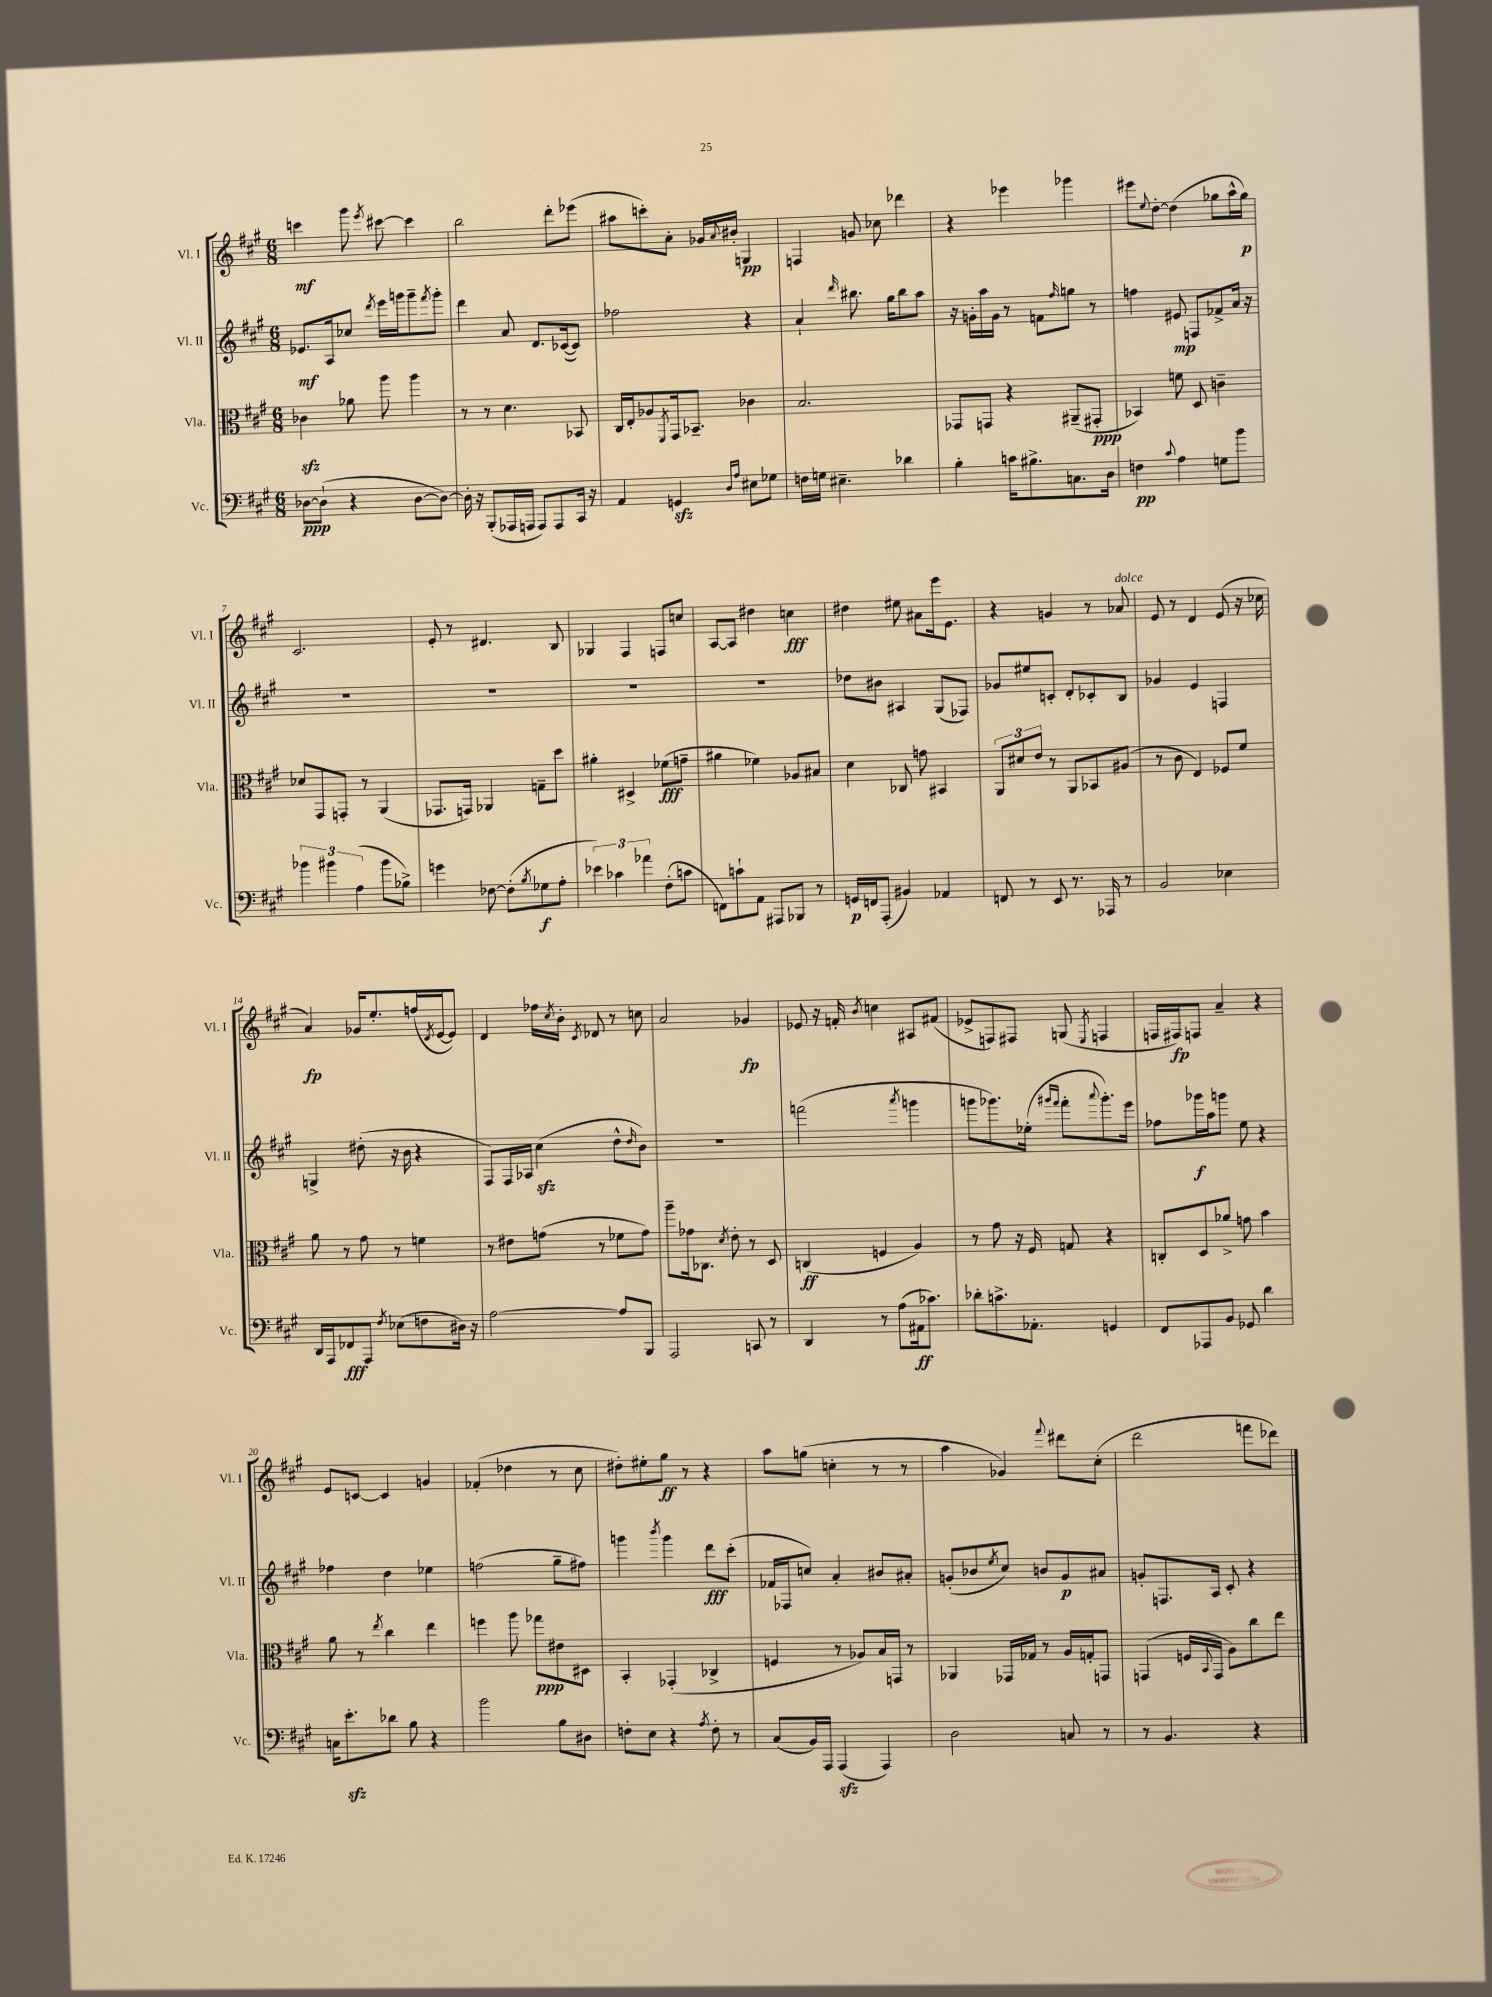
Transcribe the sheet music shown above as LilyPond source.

<<
\new StaffGroup <<
\new Staff = "s0" \with { instrumentName = "Vl. I" shortInstrumentName = "Vl. I" } {
    \clef treble \key a \major \numericTimeSignature \time 6/8
    c'''4\mf gis'''8 \acciaccatura { e'''8 } cis'''8~ cis'''4 |
    b''2 d'''8-. ees'''8( |
    ais''8 c'''8-.) a'8-. ges'16 \appoggiatura { a'8 } bis'16-. g4\pp |
    f4 g'8 ces''8 des'''4 |
    r4 ees'''4 ges'''4 |
    eis'''8 \appoggiatura { e''8 } d''8~-. d''4( ges''8 a''16-^ ges''16\p) |
    cis'2. |
    e'8-. r8 dis'4. b8 |
    ges4 fis4 f8 c''8 |
    a8~ a8 dis''4 c''4\fff |
    dis''4 eis''8 ais'8 e'''16 e'8. |
    r4 g'4 r8 aes'8^\markup { \italic "dolce" } |
    e'8 r8 d'4 e'8( r16 ces''16 |
    a'4\fp) ges'16 e''8.-. f''16( \acciaccatura { d'8 } e'16~ e'8) |
    d'4 fes''16 \acciaccatura { cis''8 } b'16-. \acciaccatura { cis'8 } des'8 r8 c''8 |
    a'2 ges'4\fp |
    ees'8 r16 f'16-. \acciaccatura { b'8 } c''4 ais8 fis'8( |
    ees'8-> f8) fis8 g8( \acciaccatura { e8 } f4 |
    f16 fis16\fp) f8 a'4-- r4 |
    e'8 c'8~ c'4 g'4 |
    fes'4-.( des''4 r8 cis''8 |
    dis''8-.) eis''8-. gis''8\ff r8 r4 |
    a''8 g''8( c''4-. r8 r8 |
    a''4 ges'4) \appoggiatura { fis'''8 } dis'''8 cis''8-.( |
    d'''2 f'''8 des'''8) \bar "|." |
}
\new Staff = "s1" \with { instrumentName = "Vl. II" shortInstrumentName = "Vl. II" } {
    \clef treble \key a \major \numericTimeSignature \time 6/8
    ees'8.\mf a16 ces''8 \acciaccatura { d'''8 } e'''16 g'''16 g'''8-- \acciaccatura { fis'''8 } g'''8-. |
    d'''4 a'8 d'8. ces'16~( ces'8) |
    fes''2 r4 |
    a'4-! \grace { d'''16 } bis''8. gis''16 bis''8 a''8 |
    r16 g'16-. a''16 g'16 r8 f'8 \grace { fis''16 } g''8 r8 |
    f''4 eis'8\mp f8 fes'8-> a'16 r16 |
    R2. |
    R2. |
    R2. |
    R2. |
    des''8 bis'8 ais4 gis8( fes8) |
    ges'8 eis''8 c'8-. d'8-. ces'8-. b8 |
    ges'4 e'4 f4 |
    g4-> dis''8-.( r16 b'16 r4 |
    fis8) fis16 aes16 cis''4\sfz( d''8-^ \grace { d''16 } b'8) |
    R2. |
    f'''2( \acciaccatura { a'''8 } g'''4 |
    g'''8 ges'''8.) ees''16-.( \grace { gis'''16 fis'''16 } fis'''8-. \appoggiatura { a'''8 } gis'''8.-.) e'''16 |
    fes''8 ges'''16\f a''16 g'''8 e''8 r4 |
    fes''4 d''4 ees''4 |
    f''2( gis''8-- fis''8) |
    g'''4 \acciaccatura { b'''8 } g'''4 d'''8\fff cis'''8-.( |
    fes'16 fes16 c''8) a'4-. bis'8 ais'8-. |
    g'8-.( bes'8 \acciaccatura { e''8 } cis''8) b'8 g'8\p ais'8 |
    g'8-. f8. a16 cis'8-. r4 \bar "|." |
}
\new Staff = "s2" \with { instrumentName = "Vla." shortInstrumentName = "Vla." } {
    \clef alto \key a \major \numericTimeSignature \time 6/8
    ces'4\sfz aes'8 a''8 a''4 |
    r8 r8 d'4. bes,8 |
    cis16 e16-. aes8 \acciaccatura { fis,8 } gis,16 bes,8.-- ces'4 |
    b2. |
    ges,8 g,8 r4 ais,8--( gis,8-.\ppp |
    bes,4) f'8 d8 c'4-- |
    des'8 gis,8 g,8-. r8 a,4( |
    ges,8. g,16) aes,4 g8-- d''8 |
    ais'4-. dis4-> fes'8\fff( g'8-- |
    ais'4 fes'4) aes8 bis8 |
    d'4 ces8 g'8 bis,4 |
    \tuplet 3/2 { a,8 dis'8 e'8 } r8 a,8 bes,8 ais8( |
    r8 cis'8 e4) fes8 fis'8 |
    a'8 r8 gis'8 r8 f'4 |
    r8 eis'8 g'8( r8 fes'8 g'8) |
    a''8-- ges'16 ces8. \acciaccatura { d'8 } e'8-. r8 d8 |
    c4\ff( f4 a4) |
    r8 gis'8 r16 fis16 g8 r4 |
    c8-. d8 aes'8-> g'8 b'4 |
    a'8 r8 \acciaccatura { e''8 } cis''4 e''4 |
    f''4 a''8 ges''8\ppp eis'8 dis8 |
    b,4-. ges,4-.( ces4-> |
    f4 r8 aes8) b16 g,16 r8 |
    aes,4 ges,16 ges16 r8 a16 g16-. g,8 |
    g,4( f16 \appoggiatura { b,8 } g,16 a8) cis''8 e''8 \bar "|." |
}
\new Staff = "s3" \with { instrumentName = "Vc." shortInstrumentName = "Vc." } {
    \clef bass \key a \major \numericTimeSignature \time 6/8
    des8~\ppp des8-!( r4 des8~ des8~) |
    des16-. r16 b,,8-.( aes,,16 a,,16 a,,8) a,,8 cis,16 r16 |
    a,4 g,4\sfz \grace { d16 a16 } eis8 ges8 |
    f16 g16 eis4.-- des'4 |
    b4-. c'16 bis8.-> c8. d16 |
    f4\pp \appoggiatura { cis'8 } a4 g8 b'8 |
    \tuplet 3/2 { bes'4 bis'4 a4( } bis'8 bes8->) |
    g'4 fes8~ fes8-.( \acciaccatura { b8 } ges8\f a8-. |
    \tuplet 3/2 { ees'4) ces'4 aes'4 } fis8-.( c'8 |
    f,8) c'8-! a,8 ais,,8 bes,,8 r8 |
    g,16\p f,16 a,,8-.( bis,4) aes,4 |
    f,8 r8 e,8 r8. aes,,16 r8 |
    b,2 ees4 |
    d,16 a,,16 fes,8\fff a,,8 \acciaccatura { fis8 } ees8( f8 dis16) r16 |
    a2~ a8 b,,8 |
    a,,2 c,8 r8 |
    d,4 r8 a8( ais,16\ff ces'8.) |
    des'8-. c'8.-> aes,8.-. g,4 |
    fis,8 aes,,8 b,8 ges,8 d'4 |
    c16 e'8.-.\sfz des'8 b8 r4 |
    b'2 b8 dis8 |
    f8-. e8 r4 \acciaccatura { a8 } f8-. r8 |
    cis8( b,16) a,,16 a,,4\sfz( a,,4) |
    d2 c8 r8 |
    r8 b,4. r4 \bar "|." |
}
>>
>>
